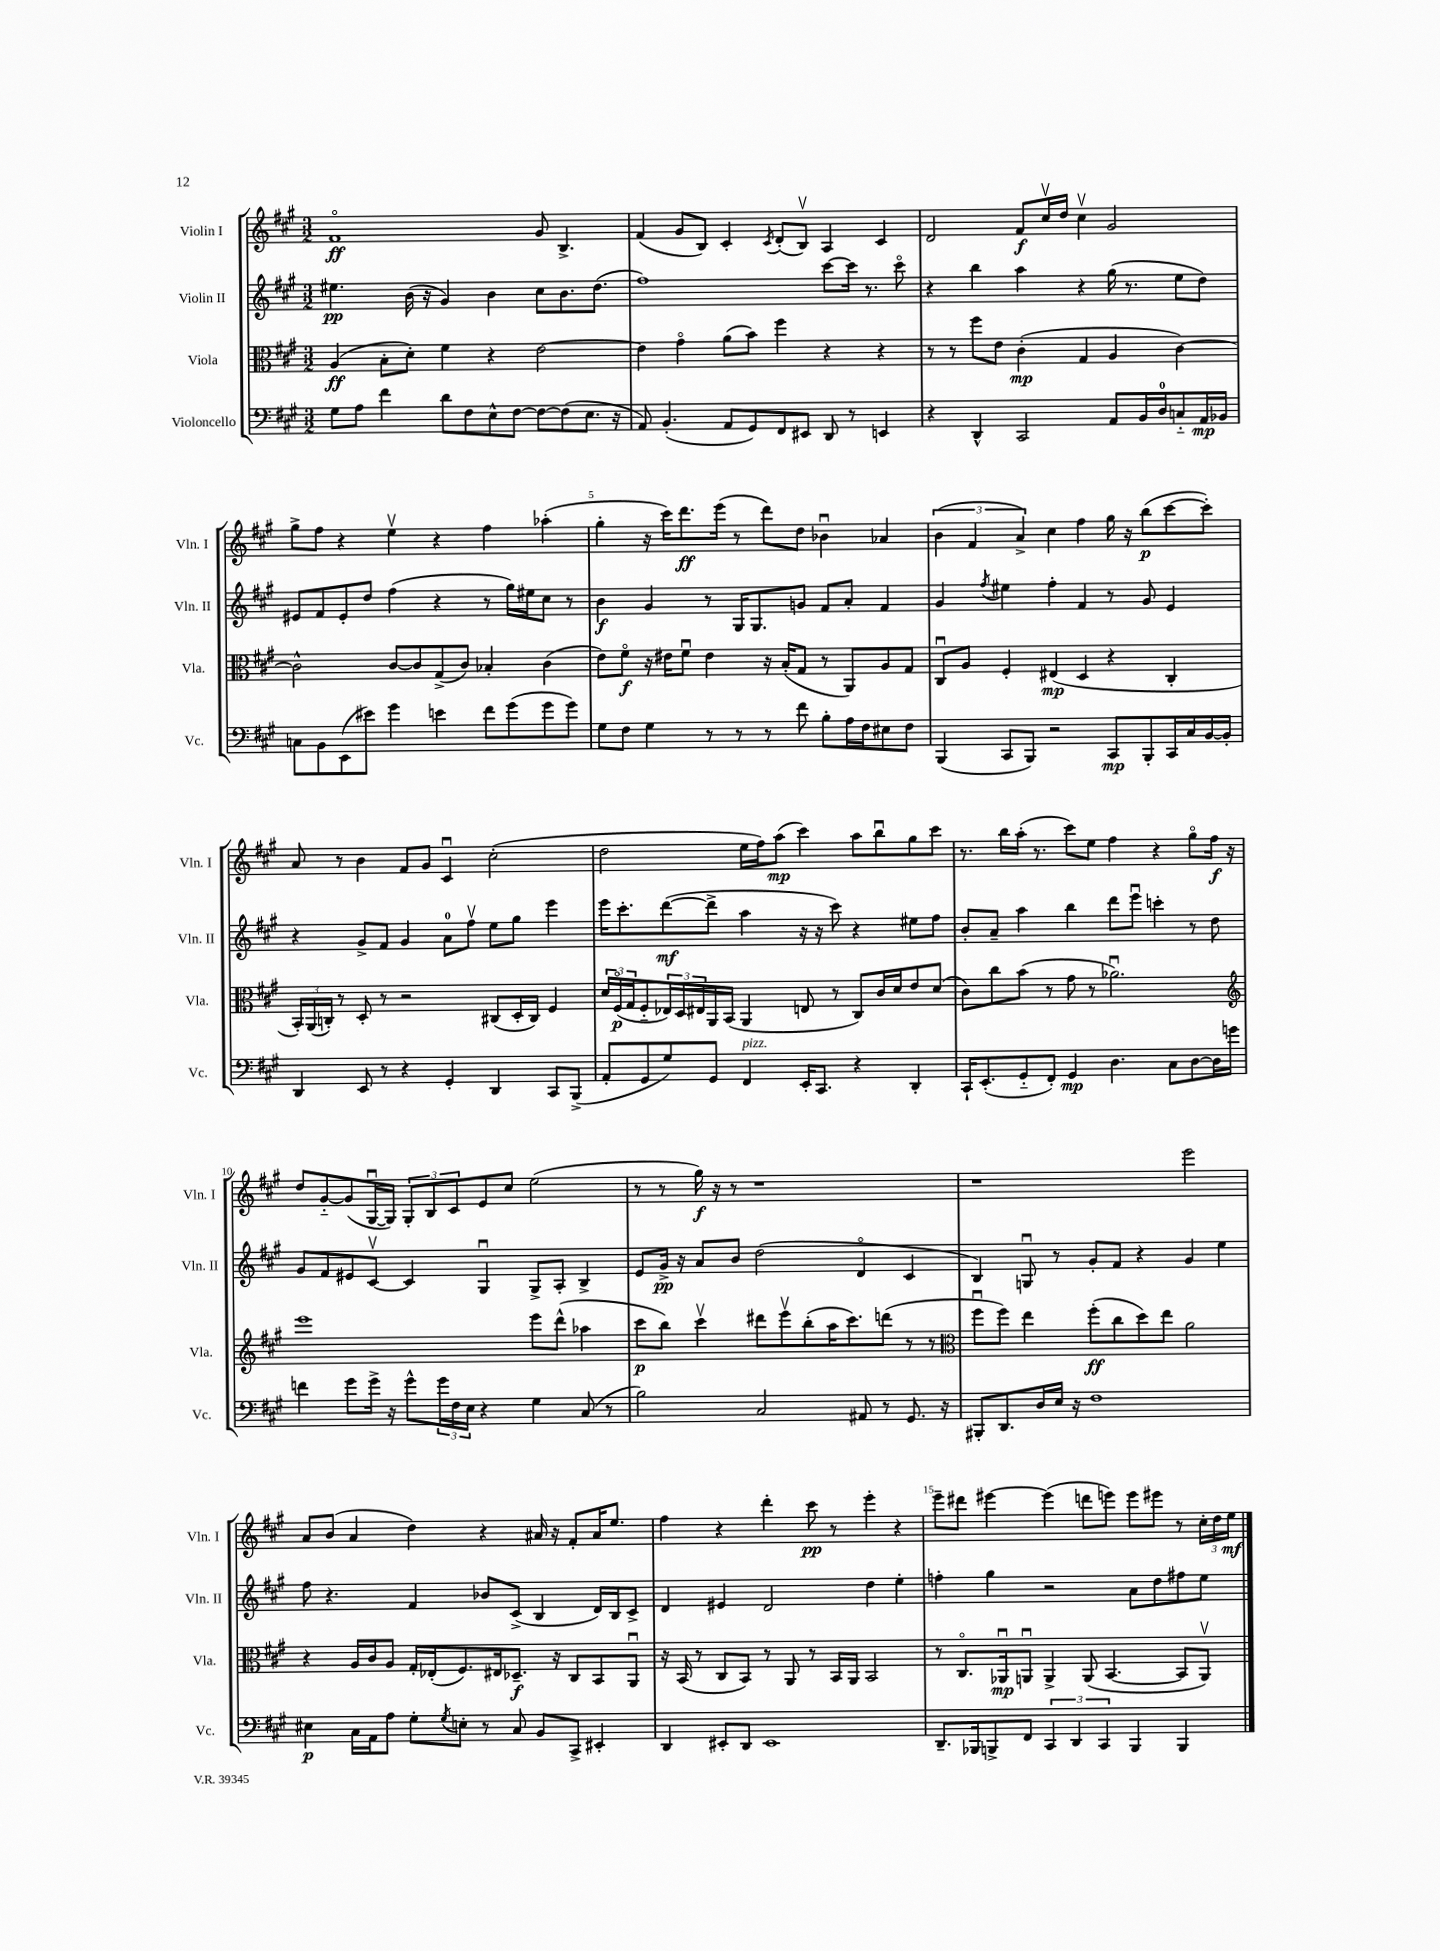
<<
\new StaffGroup <<
\new Staff = "s0" \with { instrumentName = "Violin I" shortInstrumentName = "Vln. I" } {
    \clef treble \key a \major \numericTimeSignature \time 3/2
    fis'1\flageolet\ff gis'8 b4.-> |
    fis'4( gis'8 b8) cis'4-. \acciaccatura { cis'8 } d'8-.( b8\upbow) a4 cis'4 |
    d'2 fis'8\f cis''16\upbow d''16 cis''4\upbow gis'2 |
    gis''8-> fis''8 r4 e''4\upbow r4 fis''4 aes''4-.( |
    gis''4-. r16 cis'''16) d'''8.\ff e'''16( r8 d'''8) d''8 bes'4\downbow aes'4 |
    \tuplet 3/2 { b'4( fis'4 a'4->) } cis''4 fis''4 gis''16 r16 b''8\p( cis'''8~ cis'''8-.) |
    a'8 r8 b'4 fis'8 gis'8 cis'4\downbow cis''2-.( |
    d''2 e''16 fis''16) a''8\mp( cis'''4) a''8 b''8\downbow gis''8 cis'''8 |
    r8. b''16 a''16-.( r8. cis'''8) e''8 fis''4 r4 gis''8\flageolet fis''16\f r16 |
    d''8 gis'8~-_ gis'8( gis16~\downbow gis16) \tuplet 3/2 { gis8-. b8 cis'8 } e'8 cis''8 e''2( |
    r8 r8 gis''16\f) r16 r8 r1 |
    r1 e'''2 |
    a'8 b'8( a'4 d''4) r4 ais'16 r16 fis'8-. ais'16 e''8. |
    fis''4 r4 d'''4-. cis'''8\pp r8 e'''4-. r4 |
    e'''8-- dis'''8 eis'''4~ eis'''4( d'''8 e'''8) e'''8 eis'''8 r8 \tuplet 3/2 { cis''16-. d''16 e''16\mf } \bar "|." |
}
\new Staff = "s1" \with { instrumentName = "Violin II" shortInstrumentName = "Vln. II" } {
    \clef treble \key a \major \numericTimeSignature \time 3/2
    eis''4.\pp b'16( r16 gis'4) b'4 cis''8 b'8. d''8.( |
    fis''1) cis'''8~ cis'''16 r8. cis'''8\flageolet |
    r4 b''4 a''4 r4 gis''16( r8. e''8 d''8) |
    eis'8 fis'8 eis'8-. d''8 fis''4( r4 r8 gis''16) eis''16 cis''8 r8 |
    b'4\f gis'4 r8 gis16 gis8. g'8 fis'8 a'8-. fis'4 |
    gis'4 \acciaccatura { fis''8 } eis''4 fis''4-. fis'4 r8 gis'8 e'4 |
    r4 gis'8-> fis'8 gis'4 a'8-0 fis''8\upbow e''8 gis''8 e'''4 |
    e'''16 cis'''8.-. d'''8~\mf( d'''8-> a''4 r16 r16 cis'''8) r4 eis''8 fis''8 |
    b'8-. a'8-- a''4 b''4 d'''8 e'''8\downbow c'''4-. r8 d''8 |
    gis'8 fis'8 eis'8 cis'8~\upbow cis'4 gis4\downbow gis8-> a8-. b4-> |
    e'8 gis'16->\pp r16 a'8 b'8 d''2( d'4\flageolet cis'4 |
    b4) g8\downbow r8 gis'8-. fis'8 r4 gis'4 e''4 |
    fis''8 r4. fis'4 bes'8 cis'8->( b4 d'16) b16 cis'8-> |
    d'4 eis'4 d'2 d''4 e''4-. |
    f''4-. gis''4 r2 a'8 d''8 fis''8 e''8 \bar "|." |
}
\new Staff = "s2" \with { instrumentName = "Viola" shortInstrumentName = "Vla." } {
    \clef alto \key a \major \numericTimeSignature \time 3/2
    a4\ff( b8-. d'8-.) fis'4 r4 e'2~ |
    e'4 gis'4\flageolet a'8( b'8) fis''4 r4 r4 |
    r8 r8 fis''8 e'8 cis'4-.\mp( gis4 a4 cis'4~) |
    cis'2-^ cis'8~ cis'8 gis8->( cis'8) bes4-. cis'4( |
    e'8) fis'8\flageolet\f r16 eis'16 fis'8\downbow eis'4 r16 b16-.( gis8 r8 a,8) a8 gis8 |
    cis8\downbow a8 fis4-. eis4\mp( d4 r4 cis4-. |
    \tuplet 3/2 { b,16-.) a,16( c16-.) } r8 d8-. r8 r2 cis8( d16-. cis16) fis4 |
    \tuplet 3/2 { d'16 fis16\flageolet\p( gis16 } fis8-_ \tuplet 3/2 { ees16) d16 eis16 } a,16 b,16( a,4 e8 r8 cis8) cis'16 d'16 e'8 d'8( |
    cis'8) cis''8 b'8( r8 gis'8 r8 aes'2.\downbow) |
    \clef treble e'''1 e'''8 d'''8-^( aes''4 |
    cis'''8\p b''8) cis'''4\upbow dis'''8 e'''8\upbow b''8-.( a''16 cis'''8.) d'''8( r8 r8 |
    \clef alto fis''8\downbow fis''8) e''4 fis''8-.\ff( cis''8 d''8) e''8 a'2 |
    r4 a16 cis'16 a8 gis16-. ees16-.( fis8.) eis16 des8.--\f r16 cis8 b,8 a,8\downbow |
    r16 b,16( r8 cis8 b,8) r8 a,8 r8 b,16 a,16 b,2 |
    r8 cis8.\flageolet aes,16\downbow\mp a,8\downbow a,4-> a,8( b,4.~ b,8 a,8\upbow) \bar "|." |
}
\new Staff = "s3" \with { instrumentName = "Violoncello" shortInstrumentName = "Vc." } {
    \clef bass \key a \major \numericTimeSignature \time 3/2
    gis8 a8 fis'4 d'8 fis8 e8-^ fis8~ fis8~ fis8( e8. r16 |
    a,8) b,4.-.( a,8 gis,8) fis,8 eis,8 d,8 r8 e,4 |
    r4 d,4-^ cis,2 a,8 b,16 d16-0 c8-_ a,16\mp bes,16 |
    c8 b,8 e,8( eis'8) gis'4 e'4 fis'8 gis'8( gis'8 gis'8) |
    gis8 fis8 gis4 r8 r8 r8 fis'8 b8-. a16 fis16 eis8 fis8 |
    b,,4( cis,8 b,,8) r2 cis,8\mp b,,8-. cis,16 cis16 b,16~ b,16-. |
    d,4 e,8 r8 r4 gis,4-. d,4 cis,8 b,,8->( |
    a,8-. gis,8 gis8) gis,8 fis,4^\markup { \italic "pizz." } e,16-. cis,8. r4 d,4-. |
    cis,16-! e,8.-.( gis,8-_ fis,8-.) gis,4\mp d4. cis8 d8~ d16 g'16 |
    f'4 gis'8 gis'16-> r16 gis'8-^ \tuplet 3/2 { gis'16 fis16 e16 } r4 gis4 cis8( r8 |
    b2) cis2 ais,8 r8 gis,8. r16 |
    bis,,8-. d,8. d16 e16 r16 fis1 |
    eis4\p cis16 a,16 a8 gis8-. \acciaccatura { gis8 } e8-. r8 cis8 b,8 cis,8-> eis,4-. |
    d,4 eis,8-. d,8 eis,1 |
    d,8.-- bes,,16 b,,8-> fis,8 \tuplet 3/2 { cis,4 d,4 cis,4 } b,,4 b,,4 \bar "|." |
}
>>
>>
\layout { \context { \Score \override BarNumber.break-visibility = ##(#f #t #t) barNumberVisibility = #(every-nth-bar-number-visible 5) } }
